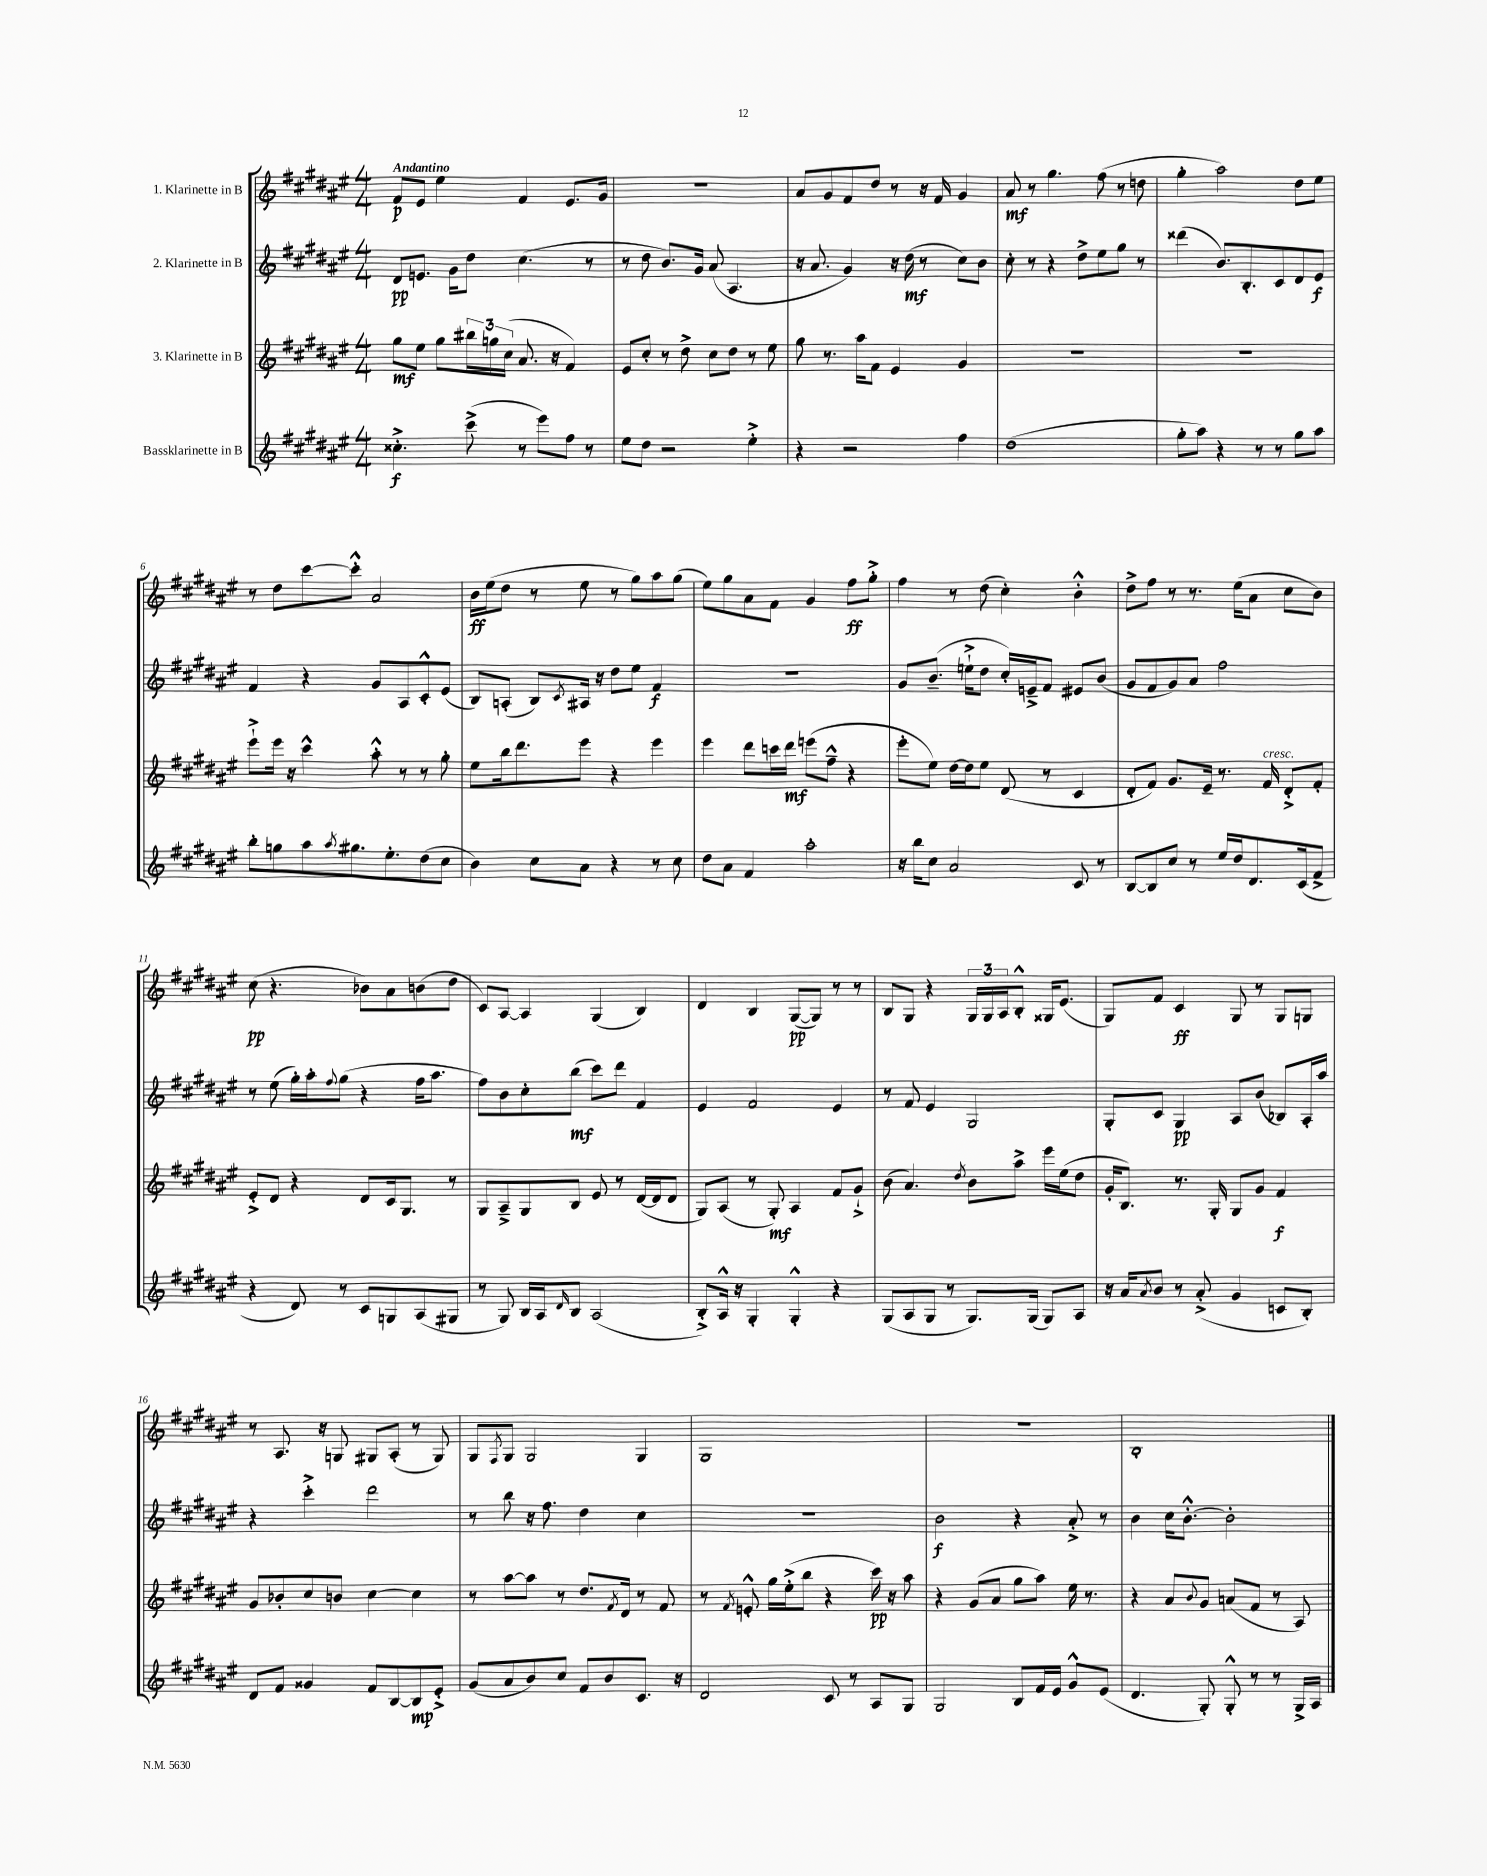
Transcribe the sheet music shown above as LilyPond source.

<<
\new StaffGroup <<
\new Staff = "s0" \with { instrumentName = "1. Klarinette in B" } {
    \clef treble \key fis \major \numericTimeSignature \time 4/4 \tempo "Andantino"
    fis'8\p eis'8 eis''4 fis'4 eis'8. gis'16 |
    R1 |
    ais'8 gis'8 fis'8 dis''8 r8 r16 fis'16 gis'4 |
    ais'8\mf r8 gis''4. fis''8( r8 d''8 |
    gis''4-. ais''2) dis''8 eis''8 |
    r8 dis''8 cis'''8~ cis'''8-.-^ ais'2 |
    b'16\ff eis''16( dis''8 r8 eis''8 r8 gis''8) ais''8 gis''8( |
    eis''8) gis''8 ais'8 fis'8 gis'4 fis''8\ff gis''8-.-> |
    fis''4 r8 dis''8( cis''4-.) b'4-.-^ |
    dis''8-> fis''8 r8 r8. eis''16( ais'8 cis''8 b'8) |
    cis''8\pp( r4. bes'8) ais'8 b'8( dis''8 |
    cis'8) ais8~ ais4 gis4( b4) |
    dis'4 b4 gis8~\pp( gis8) r8 r8 |
    b8 gis8 r4 \tuplet 3/2 { gis16 gis16 ais16 } b8-.-^ gisis16 eis'8.( |
    gis8) fis'8 cis'4\ff gis8 r8 gis8 g8 |
    r8 ais8. r16 g8 gis8 ais8-.( r8 gis8) |
    gis8 \acciaccatura { fis8 } gis8 gis2 gis4 |
    gis1 |
    R1 |
    b1-. \bar "|." |
}
\new Staff = "s1" \with { instrumentName = "2. Klarinette in B" } {
    \clef treble \key fis \major \numericTimeSignature \time 4/4
    dis'8\pp e'8. gis'16 dis''8 cis''4.( r8 |
    r8 dis''8 b'8.) gis'16 ais'8( ais4. |
    r16 ais'8. gis'4) r16 dis''16\mf( r8 cis''8) b'8 |
    cis''8-. r8 r4 dis''8-> eis''8 gis''8 r8 |
    disis'''4( b'8.) b8.-. cis'8 dis'8 eis'8\f |
    fis'4 r4 gis'8 ais8 cis'8-.-^ eis'8( |
    b8) a8-.( b8) \acciaccatura { cis'8 } ais16 r16 dis''8 eis''8 fis'4\f |
    r1 |
    gis'8 b'8.--( e''16-!-> dis''8 cis''16-.) e'16---> fis'8 eis'8 b'8( |
    gis'8 fis'8 gis'8) ais'8 fis''2 |
    r8 eis''8( gis''16-.) ais''16-. \appoggiatura { fis''8 } gis''8( r4 fis''16 ais''8. |
    fis''8) b'8 cis''8-. b''8\mf( cis'''8) dis'''8 fis'4 |
    eis'4 fis'2 eis'4 |
    r8 fis'8 eis'4 gis2 |
    gis8-. cis'8 gis4\pp ais8 b'8( bes8) ais16-. ais''16 |
    r4 cis'''4-.-> dis'''2 |
    r8 b''8 r16 fis''8. dis''4 cis''4 |
    R1 |
    b'2\f r4 ais'8-.-> r8 |
    b'4 cis''16 b'8.~-.-^ b'2-. \bar "|." |
}
\new Staff = "s2" \with { instrumentName = "3. Klarinette in B" } {
    \clef treble \key fis \major \numericTimeSignature \time 4/4
    gis''8\mf eis''8 gis''8 \tuplet 3/2 { bis''16 g''16 cis''16( } ais'8. r16 fis'4) |
    eis'8 cis''8-. r8 dis''8-> cis''8 dis''8 r8 eis''8 |
    gis''8 r8. ais''16 fis'8 eis'4 gis'4 |
    R1 |
    R1 |
    eis'''8-!-> eis'''16 r16 cis'''4-^ ais''8-.-^ r8 r8 gis''8-. |
    eis''8 b''16 dis'''8. eis'''8 r4 eis'''4 |
    eis'''4 dis'''8 c'''16 dis'''16\mf e'''8( fis''8---^ r4 |
    eis'''8-. eis''8) dis''16~ dis''16 eis''8 dis'8( r8 cis'4 |
    dis'8-. fis'8) gis'8. eis'16-- r8. fis'16^\markup { \italic "cresc." } dis'8-.-> fis'8-. |
    eis'8-.-> dis'8 r4 dis'8 cis'16 gis8. r8 |
    gis8 ais8---> gis8 b8 eis'8 r8 dis'16~( dis'16 dis'8 |
    gis8) ais8( r8 gis8-.\mf) ais4 fis'8 gis'8-!-> |
    b'8( ais'4.) \acciaccatura { dis''8 } b'8 ais''8-> eis'''16 eis''16( dis''8 |
    gis'16-. b8.) r8. gis16-. gis8 gis'8 fis'4\f |
    gis'8 bes'8-. cis''8 b'8 cis''4~ cis''4 |
    r8 ais''8~ ais''8 r8 dis''8. \acciaccatura { fis'8 } dis'16 r8 fis'8 |
    r8 \acciaccatura { fis'8 } e'8-.-^ gis''16 eis''16-.->( b''8 r4 cis'''16\pp) r16 ais''8 |
    r4 gis'8( ais'8 gis''8 ais''8) eis''16 r8. |
    r4 ais'8 \appoggiatura { b'8 } gis'8 a'8( fis'8 r8 ais8) \bar "|." |
}
\new Staff = "s3" \with { instrumentName = "Bassklarinette in B" } {
    \clef treble \key fis \major \numericTimeSignature \time 4/4
    cisis''4.-.->\f cis'''8->( r8 eis'''8) fis''8 r8 |
    eis''8 dis''8 r2 eis''4-.-> |
    r4 r2 fis''4 |
    dis''1( |
    gis''8-. ais''8) r4 r8 r8 gis''8 ais''8 |
    b''8-. g''8 ais''8 \acciaccatura { ais''8 } gis''8. eis''8.-. dis''8( cis''8 |
    b'4) cis''8 ais'8 r4 r8 cis''8 |
    dis''8 ais'8 fis'4 ais''2-. |
    r16 b''16 cis''8 ais'2 cis'8 r8 |
    b8~ b8 cis''8 r8 eis''16 dis''16 dis'8. cis'16( fis'8-> |
    r4 dis'8) r8 cis'8 g8 ais8( gis8 |
    r8 gis8) b16 ais16 \grace { dis'16 } b8 ais2( |
    b8-.->) ais16-^ r16 gis4-. gis4-.-^ r4 |
    gis8( ais8 gis8 r8 gis8.) gis16( gis8) ais8 |
    r16 ais'16 \acciaccatura { ais'8 } b'8 r8 ais'8-.->( gis'4 c'8 b8-.) |
    dis'8 fis'8 gisis'4 fis'8 b8~ b8\mp eis'8-.-> |
    gis'8( ais'8 b'8) cis''8 fis'8 b'8 cis'8. r16 |
    dis'2 cis'8 r8 ais8 gis8 |
    gis2 b8 fis'16 eis'16 gis'8-^ eis'8( |
    dis'4. gis8-.) gis8-.-^ r8 r8 gis16-> ais16 \bar "|." |
}
>>
>>
